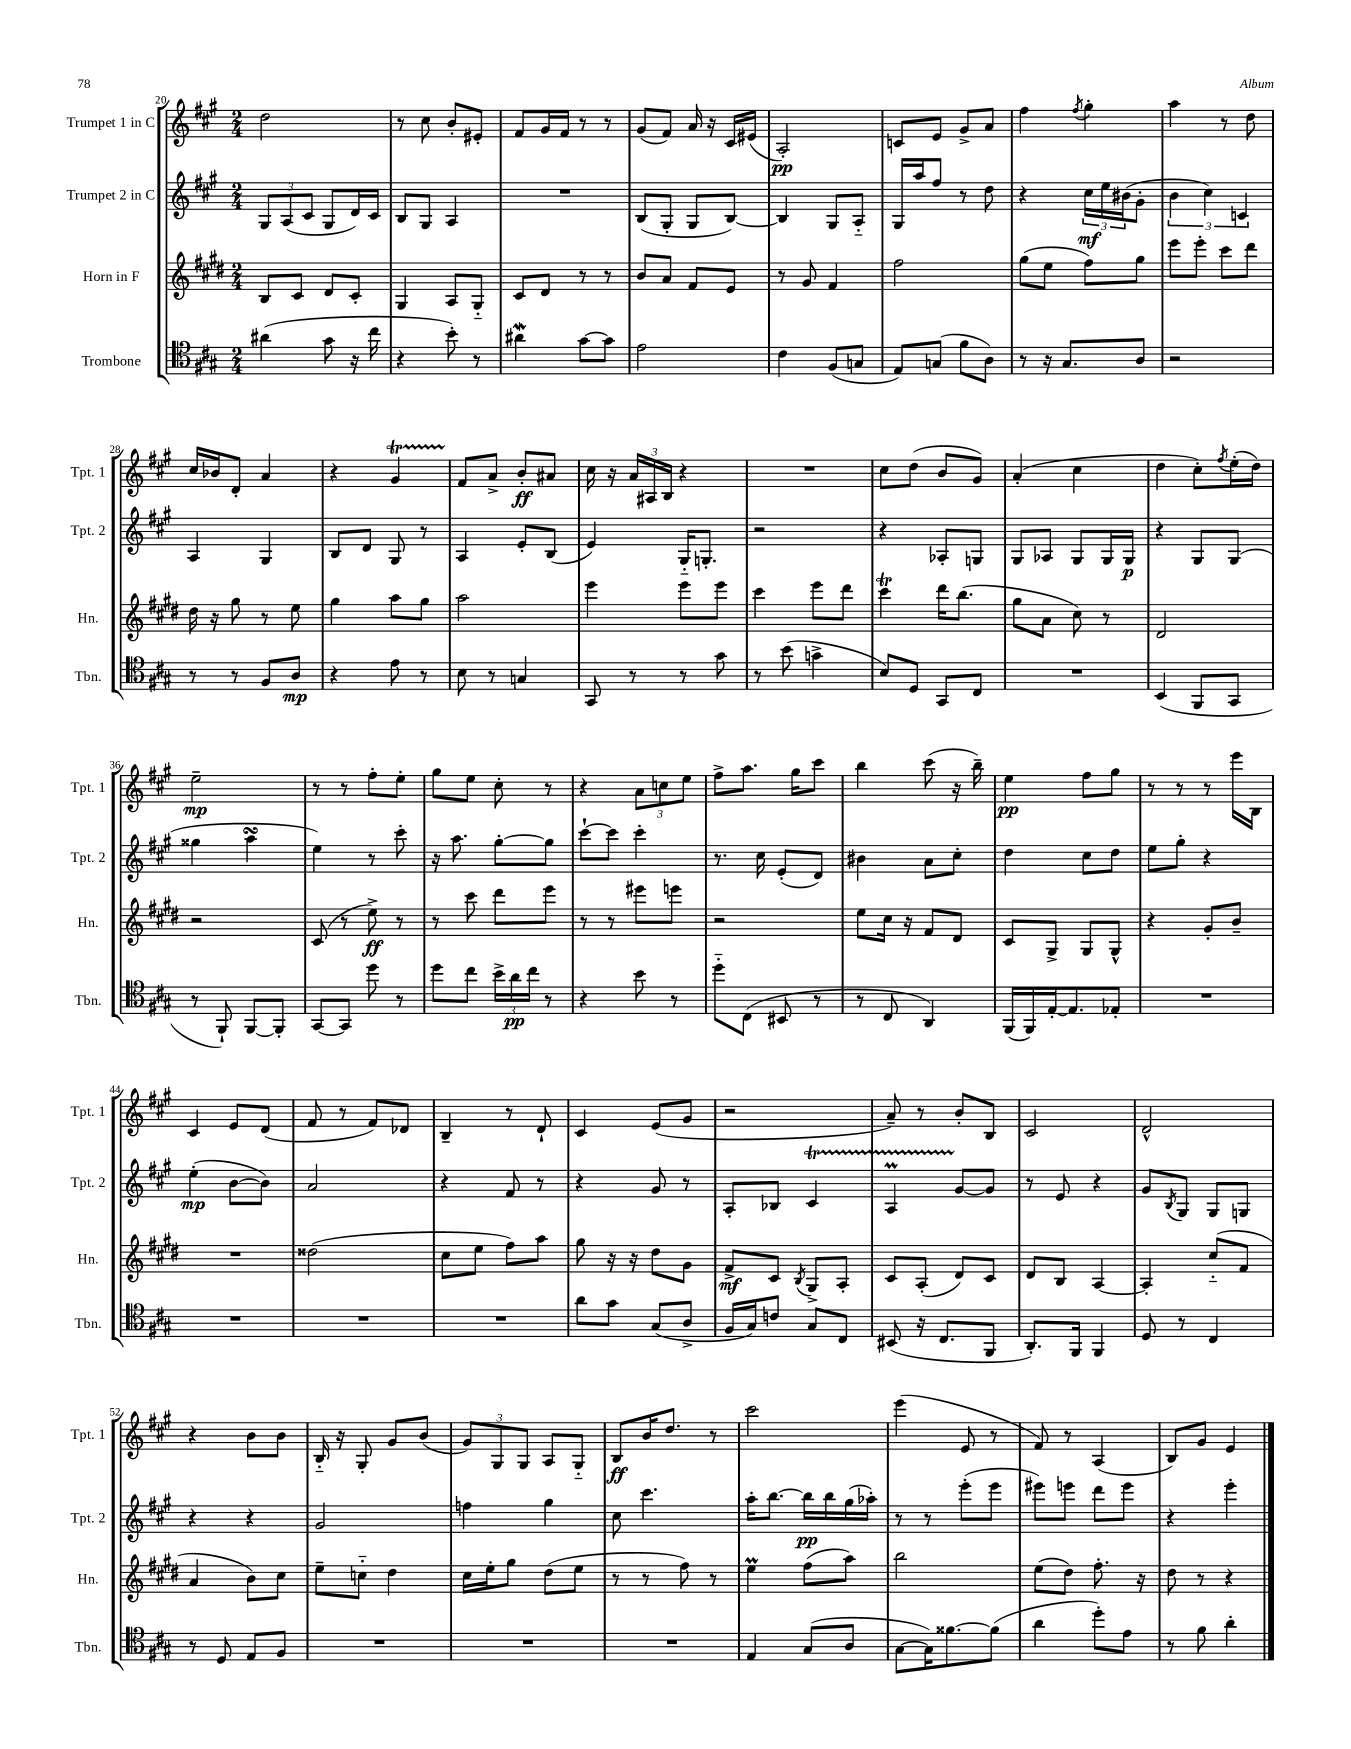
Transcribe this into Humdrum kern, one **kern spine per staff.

**kern	**kern	**kern	**kern
*staff4	*staff3	*staff2	*staff1
*clefC4	*clefG2	*clefG2	*clefG2
*k[f#c#g#]	*k[f#c#g#d#]	*k[f#c#g#]	*k[f#c#g#]
*M2/4	*M2/4	*M2/4	*M2/4
(4a#	8B	12G#	2dd
.	.	(12A	.
.	8c#	.	.
.	.	12c#	.
8g#	8d#	8G#	.
16r	8c#'	16d)	.
16cc#	.	16c#	.
=	=	=	=
4r	4G#	8B	8r
.	.	8G#	8cc#
8b')	8A	4A	8b'
8r	8G#'~	.	8e#'
=	=	=	=
4a#	8c#	2r	8f#
.	8d#	.	16g#
.	.	.	16f#
[8g#	8r	.	8r
8g#]	8r	.	8r
=	=	=	=
2e	8b	(8B	(8g#
.	8a	8G#'	8f#)
.	8f#	8G#	16a
.	.	.	16r
.	8e	[8B)	16c#
.	.	.	(16e#
=	=	=	=
4c#	8r	4B]	2A')
.	8g#	.	.
(8F#	4f#	8G#	.
8G	.	8A'~	.
=	=	=	=
8E)	2ff#	16G#	8c
.	.	16aa	.
(8G	.	8ff#	8e
8f#	.	8r	8g#^
8A)	.	8dd	8a
=	=	=	=
8r	(8gg#	4r	4ff#
16r	8ee	.	.
8.G#	.	.	.
.	.	.	8qff#
.	8ff#)	24cc#	4gg#'
.	.	24ee	.
.	.	(24b#	.
8A	8gg#	8g#'	.
=	=	=	=
2r	8eee	6b	4aa
.	8eee'	.	.
.	.	6cc#)	.
.	8ccc#	.	8r
.	.	6c	.
.	8ddd#	.	8dd
=	=	=	=
8r	16dd#	4A	16cc#
.	16r	.	16b-
8r	8gg#	.	8d'
8F#	8r	4G#	4a
8A	8ee	.	.
=	=	=	=
4r	4gg#	8B	4r
.	.	8d	.
8e	8aa	8G#	4g#
8r	8gg#	8r	.
=	=	=	=
8B	2aa	4A	8f#
8r	.	.	8a^
4G	.	8e'	8b'
.	.	(8B	8a#
=	=	=	=
8GG#	4eee	4e)	16cc#
.	.	.	16r
8r	.	.	24a
.	.	.	24A#
.	.	.	24B
8r	8eee	16G#'~	4r
.	.	8.G'	.
8g#	8eee	.	.
=	=	=	=
8r	4ccc#	2r	2r
(8b	.	.	.
4g^	8eee	.	.
.	8ddd#	.	.
=	=	=	=
8B)	4ccc#	4r	8cc#
8D	.	.	(8dd
8GG#	16ddd#	8A-'	8b
.	(8.bb	.	.
8C#	.	8G	8g#)
=	=	=	=
2r	8gg#	8G#	(4a'
.	8a	8A-	.
.	8cc#)	8G#	4cc#
.	8r	16G#	.
.	.	16G#	.
=	=	=	=
(4BB	2d#	4r	4dd
8FF#	.	8G#	8cc#')
.	.	.	8qff#
8GG#	.	(8G#	(16ee'
.	.	.	16dd)
=	=	=	=
8r	2r	4gg##	2ee~
8FF#`)	.	.	.
[8FF#	.	4aa	.
8FF#']	.	.	.
=	=	=	=
[8GG#	(8c#	4ee)	8r
8GG#]	8r	.	8r
8dd	8ee^)	8r	8ff#'
8r	8r	8ccc#'	8ee'
=	=	=	=
8dd	8r	16r	8gg#
.	.	8.aa	.
8cc#	8ccc#	.	8ee
24b^	8ddd#	[8gg#'	8cc#'
24a	.	.	.
24cc#	.	.	.
8r	8eee	8gg#]	8r
=	=	=	=
4r	8r	[8ccc#`	4r
.	8r	8ccc#]	.
8b	8eee#	4ccc#'	12a
.	.	.	12cc
8r	8eee	.	.
.	.	.	12ee
=	=	=	=
8dd'~	2r	8.r	8ff#^
(8C#	.	.	8.aa
.	.	16cc#	.
8BB#	.	(8e'	.
.	.	.	16gg#
8r	.	8d)	8ccc#
=	=	=	=
8r	8ee	4b#	4bb
8C#	16cc#	.	.
.	16r	.	.
4AA)	8f#	8a	(8ccc#
.	8d#	8cc#'	16r
.	.	.	16bb~)
=	=	=	=
(16FF#	8c#	4dd	4ee
16FF#)	.	.	.
[16E'	8G#^	.	.
8.E]	.	.	.
.	8G#	8cc#	8ff#
8E-'	8G#^^	8dd	8gg#
=	=	=	=
2r	4r	8ee	8r
.	.	8gg#'	8r
.	8g#'	4r	8r
.	8b~	.	16eee
.	.	.	16B
=	=	=	=
2r	2r	(4ee'	4c#
.	.	[8b	8e
.	.	8b])	(8d
=	=	=	=
2r	(2dd##	2a	8f#
.	.	.	8r
.	.	.	8f#)
.	.	.	8d-
=	=	=	=
2r	8cc#	4r	4B~
.	8ee	.	.
.	8ff#)	8f#	8r
.	8aa	8r	8d`
=	=	=	=
8a	8gg#	4r	4c#
8g#	16r	.	.
.	16r	.	.
(8G#	8dd#	8g#	(8e
8A^	8g#	8r	8g#
=	=	=	=
16F#	8f#^	8A'	2r
16G#)	.	.	.
8c	8c#	8B-	.
.	8qB	.	.
8G#	8G#^	4c#	.
8C#	8A'	.	.
=	=	=	=
(8BB#	8c#	4A	8a~)
16r	(8A'	.	8r
8.C#	.	.	.
.	8d#)	[8g#	8b'
8FF#	8c#	8g#]	8B
=	=	=	=
8.AA')	8d#	8r	2c#
.	8B	8e	.
16FF#	.	.	.
4FF#	[4A	4r	.
=	=	=	=
8D	4A']	8g#	2d^^
.	.	8qB	.
8r	.	8G#	.
4C#	(8cc#'~	8G#	.
.	8f#	8G	.
=	=	=	=
8r	4a	4r	4r
8D	.	.	.
8E	8b)	4r	8b
8F#	8cc#	.	8b
=	=	=	=
2r	8ee~	2g#	16B'~
.	.	.	16r
.	8cc'~	.	8G#'
.	4dd#	.	8g#
.	.	.	(8b
=	=	=	=
2r	16cc#	4ff	12g#)
.	16ee'	.	.
.	.	.	12G#
.	8gg#	.	.
.	.	.	12G#
.	(8dd#	4gg#	8A
.	8ee	.	8G#'~
=	=	=	=
2r	8r	8cc#	8B
.	8r	4.ccc#	16b
.	.	.	8.dd
.	8ff#)	.	.
.	8r	.	8r
=	=	=	=
4E	4ee	16aa'	2ccc#
.	.	[8.bb	.
(8G#	(8ff#	16bb]	.
.	.	16bb	.
8A	8aa)	(16gg#	.
.	.	16aa-')	.
=	=	=	=
[8G#	2bb	8r	(4eee
16G#])	.	8r	.
[8.f##	.	.	.
.	.	(8eee'	8e
(8f##]	.	8eee	8r
=	=	=	=
4a	(8ee	8eee#)	8f#)
.	8dd#)	8eee	8r
8dd')	8.ff#'	8ddd	(4A
8e	.	8eee	.
.	16r	.	.
=	=	=	=
8r	8dd#	4r	8B)
8f#	8r	.	8g#
4a'	4r	4eee'	4e
==	==	==	==
*-	*-	*-	*-
